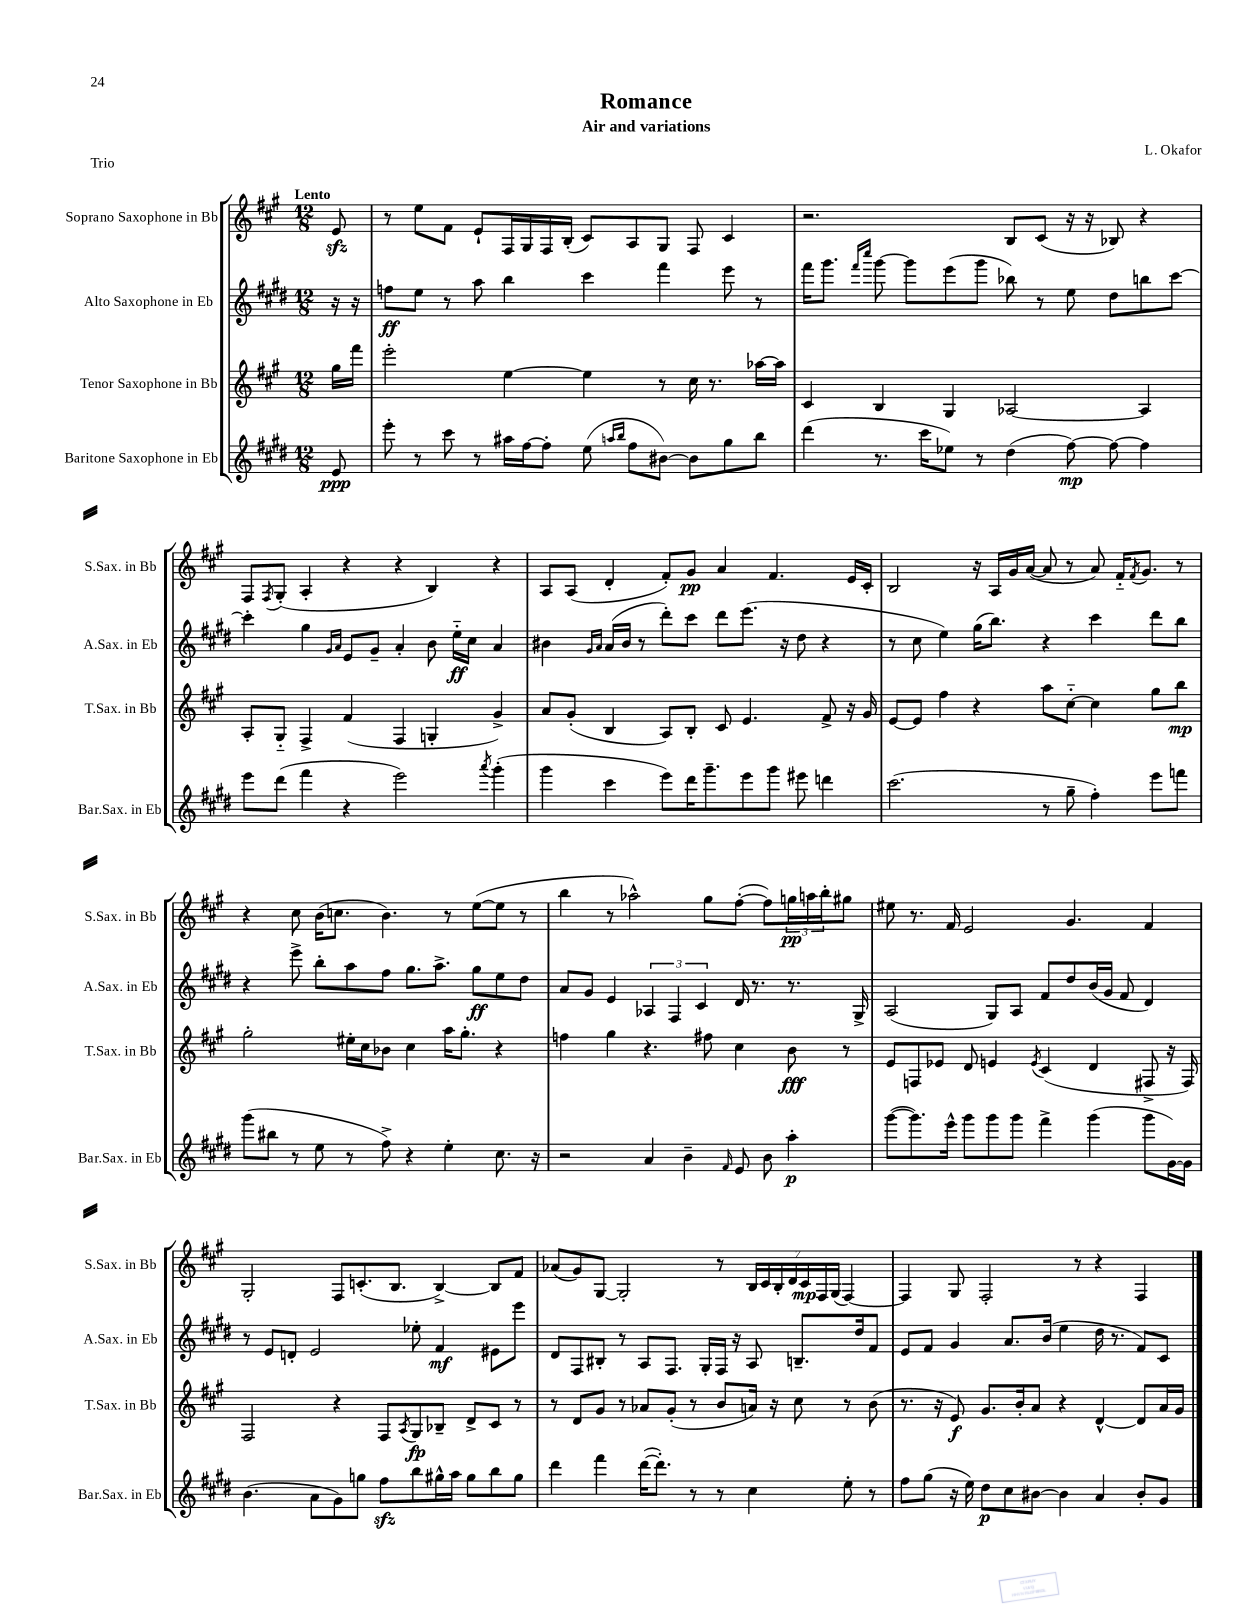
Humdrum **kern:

**kern	**dynam	**kern	**dynam	**kern	**dynam	**kern	**dynam
*part4	*part4	*part3	*part3	*part2	*part2	*part1	*part1
*staff4	*staff4	*staff3	*staff3	*staff2	*staff2	*staff1	*staff1
*I"Baritone Saxophone in Eb	*	*I"Tenor Saxophone in Bb	*	*I"Alto Saxophone in Eb	*	*I"Soprano Saxophone in Bb	*
*I'Bar.Sax. in Eb	*	*I'T.Sax. in Bb	*	*I'A.Sax. in Eb	*	*I'S.Sax. in Bb	*
*clefG2	*	*clefG2	*	*clefG2	*	*clefG2	*
*k[f#c#g#d#]	*	*k[f#c#g#]	*	*k[f#c#g#d#]	*	*k[f#c#g#]	*
*M12/8	*	*M12/8	*	*M12/8	*	*M12/8	*
=	=	=	=	=	=	=	=
!	!	!	!	!	!	!LO:TX:a:B:t=Lento	!
8e/	ppp	16gg#\LL	.	16r	.	8ezz/	.
.	.	16fff#\JJ	.	16r	.	.	.
=1	=1	=1	=1	=1	=1	=1	=1
8eee'\	.	2eee'\	.	8ffn\L	ff	8r	.
8r	.	.	.	8ee\J	.	8ee\L	.
8ccc#\	.	.	.	8r	.	8f#\J	.
8r	.	.	.	8aa\	.	8e`/L	.
16aa#X\LL	.	[4ee\	.	4bb\	.	16F#/L	.
[16ff#\J	.	.	.	.	.	16G#/	.
8ff#'\J]	.	.	.	.	.	16F#/	.
.	.	.	.	.	.	(16B'/JJ	.
(8ee\	.	4ee\]	.	4ccc#\	.	8c#/L)	.
16qqaan/LL	.	.	.	.	.	.	.
16qqbb/JJ	.	.	.	.	.	.	.
8ff#\L	.	.	.	.	.	8A/	.
[8b#X\J)	.	8r	.	4fff#\	.	8G#/J	.
8b#\L]	.	16cc#\	.	.	.	8F#/	.
.	.	8.r	.	.	.	.	.
8gg#\	.	.	.	8eee\	.	4c#/	.
8bb\J	.	[16aa-X\LL	.	8r	.	.	.
.	.	16aa-\JJ]	.	.	.	.	.
=2	=2	=2	=2	=2	=2	=2	=2
(4ddd#\	.	4c#/	.	16fff#\KL	.	2.r	.
.	.	.	.	8.ggg#\J	.	.	.
.	.	.	.	16qqfff#/LL	.	.	.
.	.	.	.	16qqcccc#/JJ	.	.	.
8.r	.	4B/	.	[8ggg#\	.	.	.
.	.	.	.	8ggg#\L]	.	.	.
16ccc#\KL	.	.	.	.	.	.	.
8ee-X\J)	.	4G#/	.	(8eee\	.	.	.
8r	.	.	.	8ggg#\J	.	.	.
(4dd#\	.	[2A-X/	.	8bb-X\)	.	8B/L	.
.	.	.	.	8r	.	(8c#/J	.
[8ff#\)	mp	.	.	8ee\	.	16r	.
.	.	.	.	.	.	16r	.
8ff#\_	.	.	.	8dd#\L	.	8B-X/)	.
4ff#\]	.	4A-/]	.	8bbn\	.	4r	.
.	.	.	.	[8ccc#\J	.	.	.
!!LO:LB:g=z
=3	=3	=3	=3	=3	=3	=3	=3
8eee\L	.	8A'/L	.	4ccc#'\]	.	8F#/L	.
.	.	.	.	.	.	8qF#/	.
(8ddd#\J	.	8G#/J	.	.	.	(8G#'/J	.
4fff#\	.	4F#^/	.	4gg#\	.	4A'/	.
.	.	.	.	16qqg#/LL	.	.	.
.	.	.	.	16qqa/JJ	.	.	.
4r	.	(4f#/	.	8e/L	.	4r	.
.	.	.	.	8g#~/J	.	.	.
2eee\)	.	4F#/	.	4a'/	.	4r	.
.	.	4Gn'/	.	8b\	.	4B/)	.
.	.	.	.	16ee\LL	ff	.	.
.	.	.	.	16cc#\JJ	.	.	.
8qaaa/	.	.	.	.	.	.	.
(4ggg#'\	.	4g#^/)	.	4a/	.	4r	.
=4	=4	=4	=4	=4	=4	=4	=4
4ggg#\	.	8a/L	.	4b#X\	.	8A/L	.
.	.	(8g#'/J	.	.	.	(8A/J	.
.	.	.	.	16qqg#/LL	.	.	.
.	.	.	.	16qqa/JJ	.	.	.
4ccc#\	.	4B/	.	(16a/LL	.	4d'/	.
.	.	.	.	16b#/JJ	.	.	.
.	.	.	.	8r	.	.	.
8eee\L)	.	8A/L)	.	8ddd#'\L)	.	8f#'/L)	.
16ddd#\K	.	8B'/J	.	8ccc#\J	.	8g#/J	pp
8.ggg#~\	.	.	.	.	.	.	.
.	.	8c#/	.	8ddd#\L	.	4a/	.
8eee\	.	4.e/	.	(8.eee\J	.	.	.
8ggg#\J	.	.	.	.	.	4.f#/	.
.	.	.	.	16r	.	.	.
8eee#X\	.	.	.	8dd#\	.	.	.
4dddn\	.	8f#^/	.	4r	.	.	.
.	.	16r	.	.	.	16e/LL	.
.	.	16g#/	.	.	.	16c#'/JJ	.
=5	=5	=5	=5	=5	=5	=5	=5
(2.ccc#\	.	[8e/L	.	8r	.	2B/	.
.	.	8e/J]	.	8cc#\	.	.	.
.	.	4ff#\	.	4ee\)	.	.	.
.	.	4r	.	(16gg#\KL	.	16r	.
.	.	.	.	8.bb\J)	.	16A/LL	.
.	.	.	.	.	.	16g#/	.
.	.	.	.	.	.	([16a/JJ	.
8r	.	8aa\L	.	4r	.	8a/]	.
8gg#~\	.	[8cc#\J	.	.	.	8r	.
4ff#'\)	.	4cc#\]	.	4ccc#\	.	8a/)	.
.	.	.	.	.	.	16f#/KL	.
.	.	.	.	.	.	8qf#/	.
.	.	.	.	.	.	8.g#/J	.
8eee\L	.	8gg#\L	.	8ddd#\L	.	.	.
8fffn\J	.	8bb\J	mp	8bb\J	.	8r	.
!!LO:LB:g=z
=6	=6	=6	=6	=6	=6	=6	=6
(8ggg#\L	.	2gg#'\	.	4r	.	4r	.
8bb#X\J	.	.	.	.	.	.	.
8r	.	.	.	8eee^\	.	8cc#\	.
8ee\	.	.	.	8bb'\L	.	(16b\KL	.
.	.	.	.	.	.	8.ccn\J	.
8r	.	16ee#X'\LL	.	8aa\	.	.	.
.	.	16cc#\J	.	.	.	.	.
8ff#^\)	.	8b-X\J	.	8ff#\J	.	4.b\)	.
4r	.	4cc#\	.	8.gg#\L	.	.	.
.	.	.	.	8.aa^\J	.	.	.
4ee'\	.	16aa\KL	.	.	.	8r	.
.	.	8.gg#'\J	.	.	.	.	.
.	.	.	.	8gg#\L	ff	([8ee\L	.
8.cc#\	.	4r	.	8ee\	.	8ee\J]	.
.	.	.	.	8dd#\J	.	8r	.
16r	.	.	.	.	.	.	.
=7	=7	=7	=7	=7	=7	=7	=7
2r	.	4ffn\	.	8a/L	.	4bb\	.
.	.	.	.	8g#/J	.	.	.
.	.	4gg#\	.	4e/	.	8r	.
.	.	.	.	.	.	2aa-X^^\)	.
4a/	.	4.r	.	6A-X/	.	.	.
.	.	.	.	6F#/	.	.	.
4b~\	.	.	.	.	.	.	.
.	.	.	.	6c#/	.	.	.
.	.	8ff#X\	.	.	.	8gg#\L	.
16qqf#/	.	.	.	.	.	.	.
8e/	.	4cc#\	.	16d#/	.	([8ff#'\J	.
.	.	.	.	8.r	.	.	.
8b\	.	.	.	.	.	8ff#\L])	.
4aa'\	p	8b\	fff	8.r	.	24ggn\L	pp
.	.	.	.	.	.	24aan\	.
.	.	.	.	.	.	24bb'\J	.
.	.	8r	.	.	.	8gg#X\J	.
.	.	.	.	16G#^/	.	.	.
=8	=8	=8	=8	=8	=8	=8	=8
([8ggg#\L	.	8e/L	.	(2A/	.	8ee#X\	.
8.ggg#\])	.	8Fn/	.	.	.	8.r	.
.	.	8e-X/J	.	.	.	.	.
16eee^^\Jk	.	.	.	.	.	16f#/	.
8ggg#\L	.	8d/	.	.	.	2e/	.
8ggg#\	.	4en/	.	8G#/L)	.	.	.
8ggg#\J	.	.	.	8A/J	.	.	.
.	.	8qe/	.	.	.	.	.
4fff#^\	.	(4c#/	.	8f#/L	.	.	.
.	.	.	.	8dd#/	.	4.g#/	.
(4ggg#\	.	4d/	.	(16b/L	.	.	.
.	.	.	.	16g#/JJ	.	.	.
.	.	.	.	8f#/	.	.	.
8ggg#\L	.	8F#X^/	.	4d#/)	.	4f#/	.
[16g#\L)	.	16r	.	.	.	.	.
16g#\JJ]	.	16F#/)	.	.	.	.	.
!!LO:LB:g=z
=9	=9	=9	=9	=9	=9	=9	=9
(4.b\	.	2F#/	.	8r	.	2G#'/	.
.	.	.	.	8e/L	.	.	.
.	.	.	.	8dn'/J	.	.	.
8a\L	.	.	.	2e/	.	.	.
8g#\)	.	4r	.	.	.	8F#/L	.
8ggn\J	.	.	.	.	.	(8.cn'/	.
8ff#zz\L	.	8F#/L	.	.	.	.	.
.	.	.	.	.	.	8.B/J	.
.	.	8qA/	.	.	.	.	.
8bb\	.	8G#/	fp	8ee-X'\	.	.	.
16gg#X^^\L	.	8B-X~/J	.	4f#/	mf	[4B^/)	.
16aa\JJ	.	.	.	.	.	.	.
8gg#\L	.	8d^/L	.	.	.	.	.
8bb\	.	8c#/J	.	8e#X\L	.	8B/L]	.
8gg#\J	.	8r	.	8eee\J	.	8f#/J	.
=10	=10	=10	=10	=10	=10	=10	=10
4ddd#\	.	8r	.	8d#/L	.	(8a-X/L	.
.	.	8d/L	.	8F#/	.	8g#/)	.
4fff#\	.	8g#/J	.	8B#X'/J	.	[8G#/J	.
.	.	8r	.	8r	.	2G#'/]	.
([16ddd#\KL	.	8a-X/L	.	8A/L	.	.	.
8.ddd#'\J])	.	.	.	.	.	.	.
.	.	(8g#'/J	.	8.F#/J	.	.	.
8r	.	8r	.	.	.	.	.
.	.	.	.	16G#'/LL	.	.	.
8r	.	8b/L	.	16F#/JJ	.	8r	.
.	.	.	.	16r	.	.	.
4cc#\	.	16an/Jk)	.	8A/	.	28B/LL	.
.	.	.	.	.	.	28c#/	.
.	.	16r	.	.	.	.	.
.	.	.	.	.	.	28B'/	.
.	.	.	.	.	.	28d/	.
.	.	8cc#\	.	8.Bn~/L	.	.	.
.	.	.	.	.	.	28c#/	mp
.	.	.	.	.	.	28F#/	.
.	.	.	.	.	.	(28G#/JJ	.
8ee'\	.	8r	.	.	.	[4F#/)	.
.	.	.	.	16dd#/k	.	.	.
8r	.	(8b\	.	8f#/J	.	.	.
=11	=11	=11	=11	=11	=11	=11	=11
8ff#\L	.	8.r	.	8e/L	.	4F#/]	.
(8gg#\J	.	.	.	8f#/J	.	.	.
.	.	16r	.	.	.	.	.
16r	.	8e/)	f	4g#/	.	8G#/	.
16ee\)	.	.	.	.	.	.	.
8dd#\L	p	8.g#/L	.	.	.	2F#'/	.
8cc#\	.	.	.	8.a/L	.	.	.
.	.	16b'/k	.	.	.	.	.
[8b#X\J	.	8a/J	.	.	.	.	.
.	.	.	.	(16b/Jk	.	.	.
4b#\]	.	4r	.	4ee\	.	.	.
.	.	.	.	.	.	8r	.
4a/	.	[4d^^/	.	16dd#\	.	4r	.
.	.	.	.	8.r	.	.	.
8b#'/L	.	8d/L]	.	8f#/L)	.	4F#/	.
8g#/J	.	16a/L	.	8c#/J	.	.	.
.	.	16g#/JJ	.	.	.	.	.
==	==	==	==	==	==	==	==
*-	*-	*-	*-	*-	*-	*-	*-
